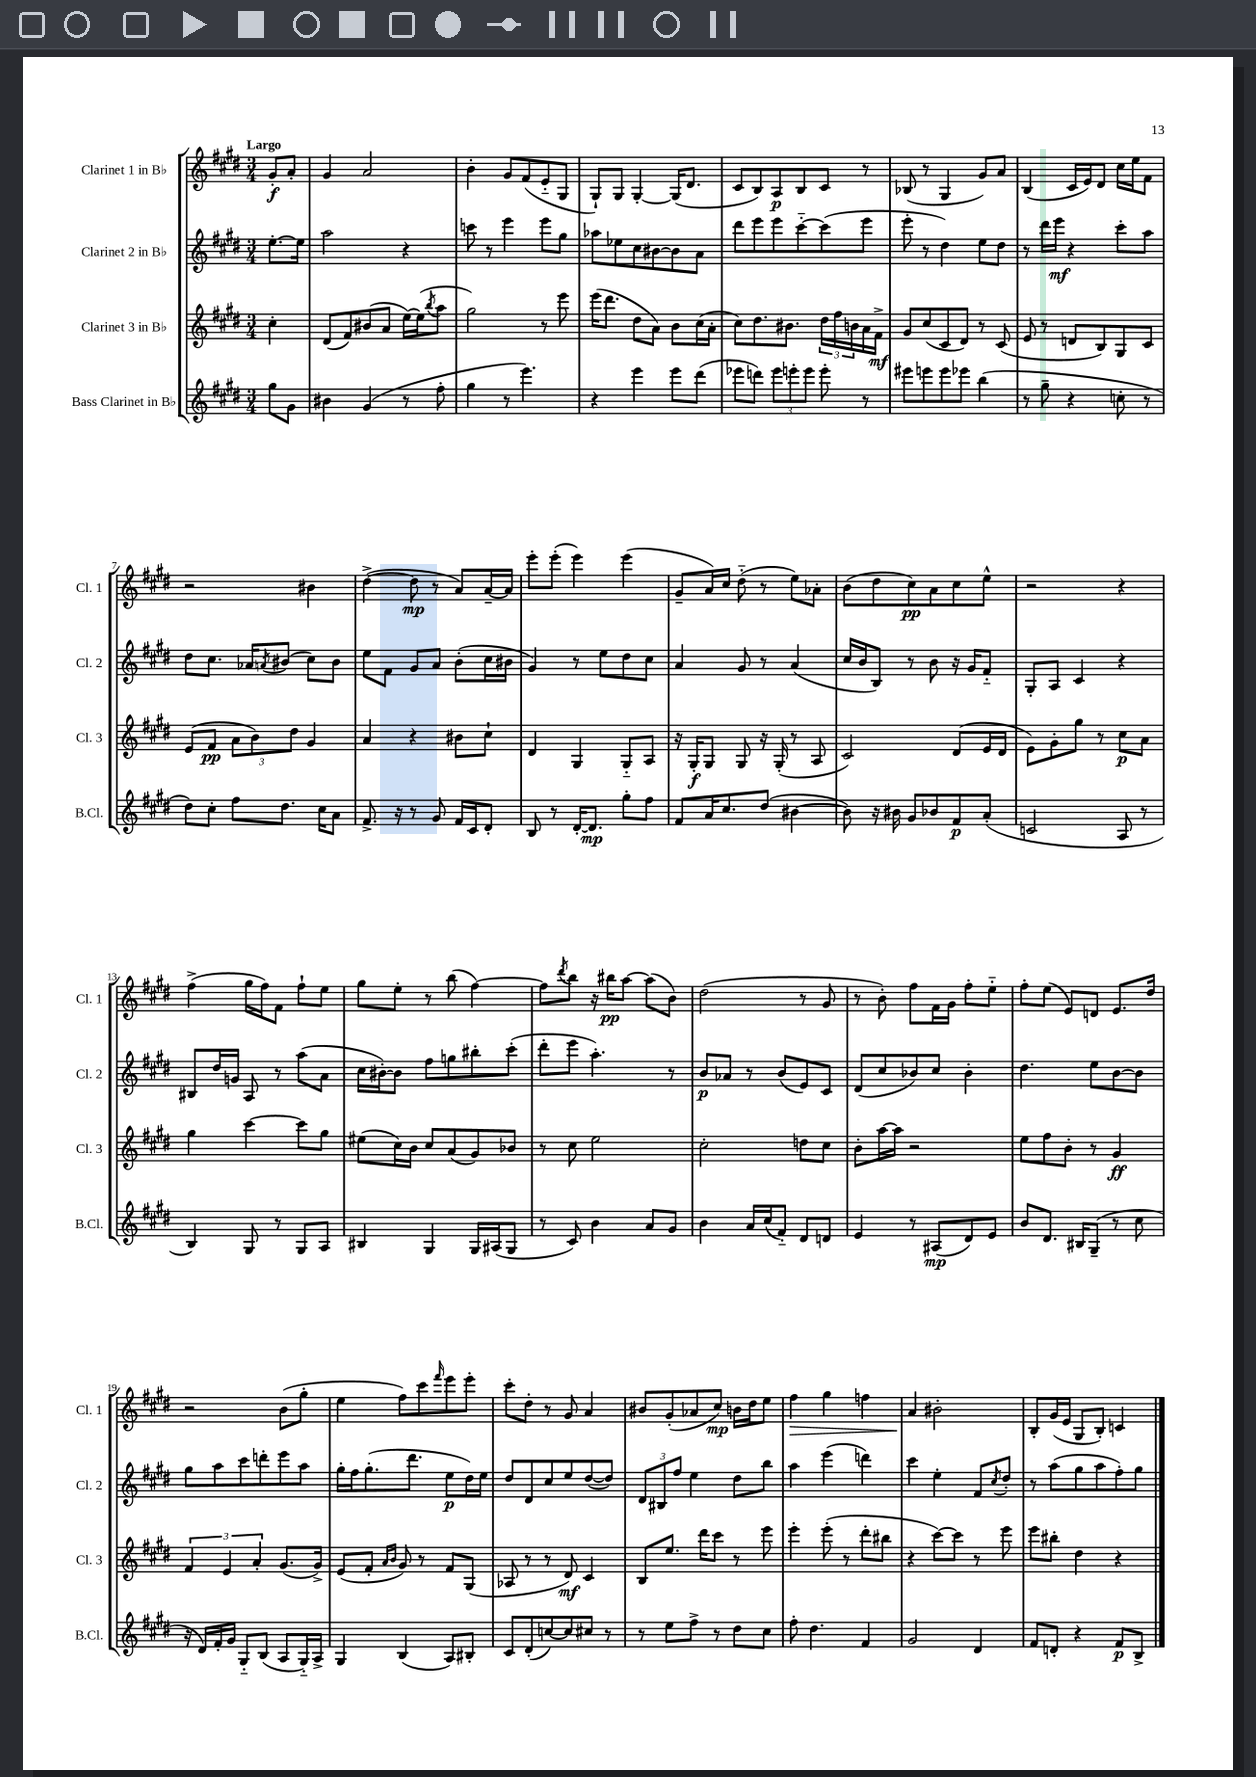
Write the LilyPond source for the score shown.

<<
\new StaffGroup <<
\new Staff = "s0" \with { instrumentName = "Clarinet 1 in Bb" shortInstrumentName = "Cl. 1" } {
    \clef treble \key e \major \numericTimeSignature \time 3/4 \partial 4 \tempo "Largo"
    gis'8-.\f a'8-. |
    gis'4 a'2 |
    b'4-. gis'8 fis'8( e'8-_ gis8 |
    gis8-!) gis8 gis4~-. gis16( dis'8. |
    cis'8 b8) a8\p b8 cis'8 r8 |
    bes8( r8 gis4 gis'8) a'8 |
    b4( cis'16 e'16) dis'8 cis''16 e''16 fis'8 |
    r2 bis'4 |
    dis''4~->( dis''8\mp r8 a'8) a'16~-- a'16 |
    e'''8-. e'''8-.( e'''4) e'''4( |
    gis'8-- a'16) cis''16 dis''8-_( r8 e''8) aes'8-. |
    b'8( dis''8 cis''8\pp) a'8 cis''8 e''8-^ |
    r2 r4 |
    fis''4->( gis''16 fis''16) fis'8 fis''8-! e''8 |
    gis''8 e''8-. r8 b''8( fis''4~) |
    fis''8 \acciaccatura { dis'''8 } b''8 r16 bis''16\pp a''8~ a''8( b'8) |
    dis''2( r8 gis'8 |
    r8 b'8-.) fis''8 fis'16 gis'16 fis''8-. e''8-_ |
    fis''8-. e''8( e'8) d'8 e'8. dis''16 |
    r2 b'8( gis''8-. |
    e''4 fis''8) cis'''8 \grace { fis'''16 } e'''8 e'''8-. |
    cis'''8-. dis''8-. r8 gis'8 a'4 |
    bis'8 gis'8-.( aes'8 cis''8\mp) b'16 dis''16 e''8 |
    fis''4\> gis''4 f''4 |
    a'4\! bis'2-. |
    b8-. gis'16( e'16 gis8 b8-.) c'4 \bar "|." |
}
\new Staff = "s1" \with { instrumentName = "Clarinet 2 in Bb" shortInstrumentName = "Cl. 2" } {
    \clef treble \key e \major \numericTimeSignature \time 3/4 \partial 4
    e''8.~-. e''16 |
    a''2 r4 |
    c'''8 r8 e'''4 e'''8 gis''8 |
    aes''8 ees''8 cis''8 bis'8~ bis'8 a'8 |
    dis'''8 e'''8 e'''8 cis'''8~-_ cis'''8( e'''8 |
    e'''8-. r8 dis''4) e''8 dis''8 |
    r8 dis'''16 e'''16\mf r4 cis'''8-. a''8 |
    dis''8 cis''8. aes'16 \acciaccatura { a'8 } bis'8( cis''8) bis'8 |
    e''8 fis'8 gis'8 a'8 b'8-.( cis''16 bis'16 |
    gis'4) r8 e''8 dis''8 cis''8 |
    a'4 gis'8 r8 a'4( |
    cis''16 b'16 b8) r8 b'8 r16 gis'16 fis'8-_ |
    gis8-. a8 cis'4 r4 |
    bis8 dis''16 g'16 a8 r8 a''8( a'8 |
    cis''16 bis'16~-.) bis'8 fis''8 g''8 bis''8-. cis'''8-.( |
    dis'''8-. e'''8 a''4.-.) r8 |
    b'8\p aes'8 r8 b'8( e'8) cis'8 |
    dis'8( cis''8 bes'8) cis''8 bes'4-. |
    dis''4. e''8 b'8~ b'8 |
    gis''8 a''8 cis'''8 d'''8-. e'''8 a''8 |
    gis''16-. fis''16 gis''8.-.( dis'''8. e''8\p dis''16) e''16 |
    dis''8 dis'8 cis''8 e''8 dis''8~( dis''8) |
    \tuplet 3/2 { dis'8 bis8 fis''8 } e''4 dis''8 b''8 |
    a''4 e'''4( d'''4) |
    cis'''4 e''4-. fis'8 \acciaccatura { cis''8 } dis''8-. |
    r8 a''8( gis''8 a''8 fis''8-.) gis''8 \bar "|." |
}
\new Staff = "s2" \with { instrumentName = "Clarinet 3 in Bb" shortInstrumentName = "Cl. 3" } {
    \clef treble \key e \major \numericTimeSignature \time 3/4 \partial 4
    cis''4-. |
    dis'8( fis'8) bis'8( a'8 e''16~) e''16( \acciaccatura { b''8 } a''8 |
    gis''2) r8 e'''8 |
    e'''16( dis'''8. dis''8 a'8) b'8 cis''16( a'16-. |
    cis''8) dis''8. bis'8. \tuplet 3/2 { dis''16 fis''16 b'16 } a'16 fis'16->\mf |
    gis'8 cis''8( cis'8 dis'8) r8 cis'8( |
    e'8 r8 d'8 b8) gis8 cis'8 |
    e'8( fis'8\pp \tuplet 3/2 { a'8 b'8) dis''8 } gis'4 |
    a'4 r4 bis'8 cis''8-! |
    dis'4 gis4 gis8-_ a8 |
    r16 gis16-.\f gis8 gis8 r16 gis16-.( r8 a8 |
    cis'2) dis'8( e'16 dis'16 |
    e'8) gis'8-. gis''8 r8 cis''8\p a'8 |
    gis''4 cis'''4~ cis'''8 gis''8 |
    eis''8( cis''16) b'16 cis''8 a'8( gis'8) bes'8 |
    r8 cis''8 e''2 |
    cis''2-. d''8 cis''8 |
    b'8-. a''16~ a''16 r2 |
    e''8 fis''8 b'8-. r8 gis'4\ff |
    \tuplet 3/2 { fis'4 e'4 a'4-. } gis'8.( gis'16->) |
    e'8( fis'8-. \grace { a'16 b'16 } gis'8) r8 fis'8 gis8( |
    aes8 r8 r8 dis'8\mf) cis'4 |
    b8 e''8. dis'''16 cis'''8 r8 e'''8 |
    e'''4-. e'''8-.( r8 dis'''8-. bis''8 |
    r4 cis'''8~) cis'''8 r8 e'''8 |
    e'''8 bis''8-. dis''4 r4 \bar "|." |
}
\new Staff = "s3" \with { instrumentName = "Bass Clarinet in Bb" shortInstrumentName = "B.Cl." } {
    \clef treble \key e \major \numericTimeSignature \time 3/4 \partial 4
    gis''8 gis'8 |
    bis'4 gis'4( r8 fis''8-. |
    gis''4 r8 e'''4.) |
    r4 e'''4 e'''8 dis'''8( |
    ees'''8 d'''8) \tuplet 3/2 { ees'''8 e'''8-. e'''8 } e'''8-. r8 |
    eis'''8 e'''8 e'''8 ees'''8 b''4( |
    r8 gis''8-- r4 c''8-. r8 |
    dis''8) cis''8-. fis''8 dis''8. cis''16 a'8 |
    fis'8.-> r16 r8 gis'8 fis'16 cis'16 dis'8-. |
    b8 r8 dis'16~-. dis'8.\mp gis''8-. fis''8 |
    fis'8 a'16 cis''8. dis''8( bis'4~ |
    bis'8) r16 bis'16 gis'8 bes'8 fis'8\p a'8-.( |
    c'2 a8 r8 |
    b4) gis8 r8 gis8 a8 |
    bis4 gis4 gis16 ais16( gis8 |
    r8 cis'8) b'4 a'8 gis'8 |
    b'4 a'16 cis''16( fis'8-_) dis'8 d'8 |
    e'4 r8 ais8\mp( dis'8) e'8 |
    b'8 dis'8. bis16 gis8--( r8 cis''8 |
    r16 dis'16) fis'16-. gis'16 gis8-_ b8( a8 gis16-_) a16-> |
    gis4 b4( a8) bis8-. |
    cis'8 dis'8-.( c''8~) c''8 cis''8 r8 |
    r8 e''8 fis''8-> r8 dis''8 cis''8 |
    fis''8-. dis''4. fis'4 |
    gis'2 dis'4 |
    fis'8 d'8-. r4 fis'8\p b8-> \bar "|." |
}
>>
>>
